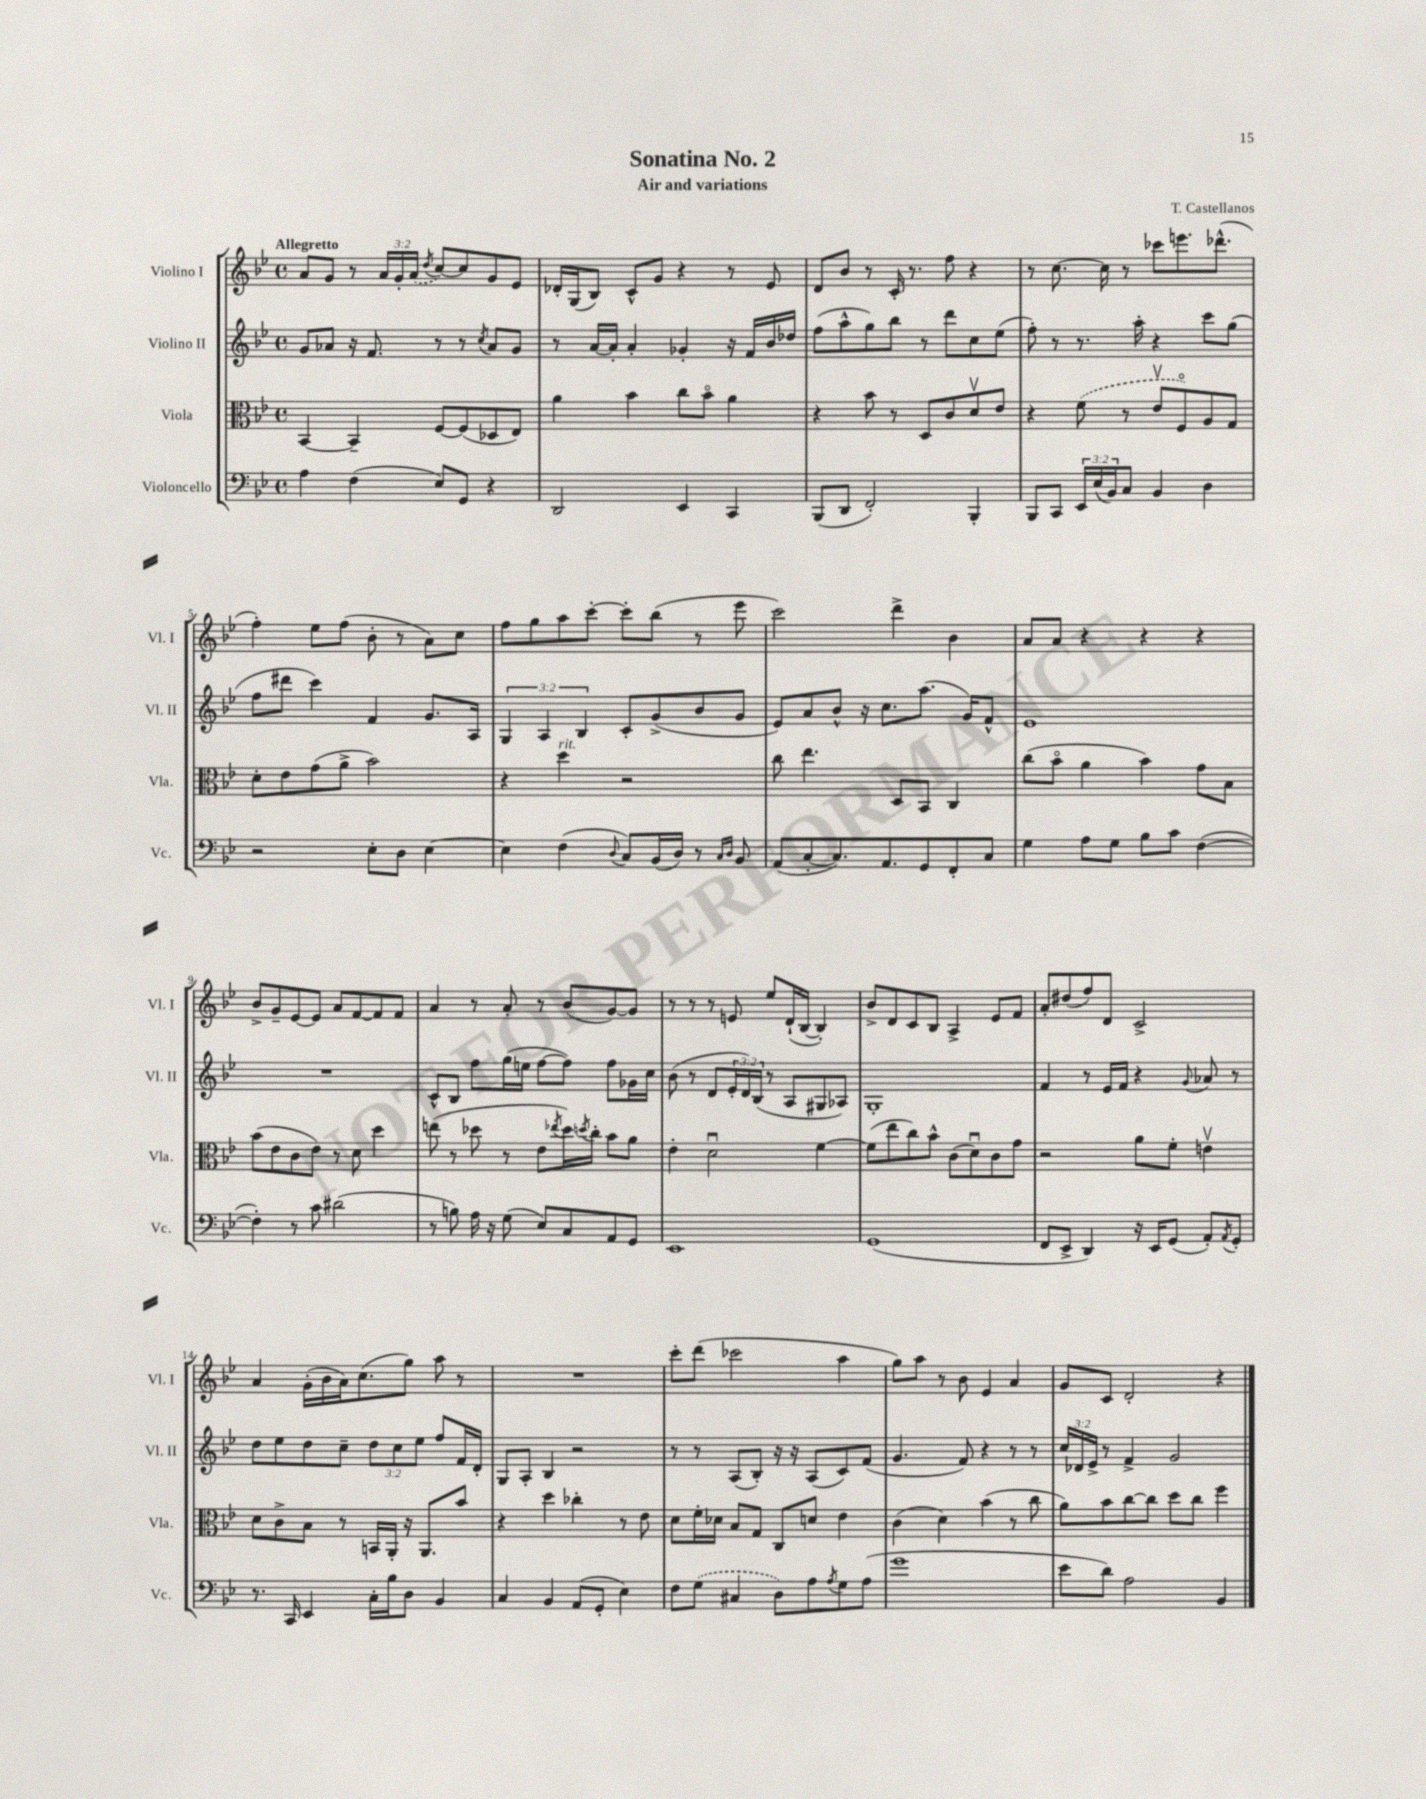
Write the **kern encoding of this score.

**kern	**kern	**kern	**kern
*staff4	*staff3	*staff2	*staff1
*clefF4	*clefC3	*clefG2	*clefG2
*k[b-e-]	*k[b-e-]	*k[b-e-]	*k[b-e-]
*M4/4	*M4/4	*M4/4	*M4/4
*met(c)	*met(c)	*met(c)	*met(c)
4A\	[4BB-/	8g/L	8a/L
.	.	8a-/J	8g/J
(4F\	4BB-~/]	16r	8r
.	.	8.f/	.
.	.	.	24a/LL
.	.	.	24g'/
.	.	.	(24a/JJ
.	.	.	8qdd/
8E-/L)	[8F/L	8r	[8cc/L)
8GG/J	(8F/]	8r	8cc/]
.	.	8qcc/	.
4r	8D-/	8a-/L	8g/
.	8E-/J)	8g/J	8e-/J
=	=	=	=
2DD/	4a\	8r	16d-'/LL
.	.	.	(16G/J
.	.	[16a/LL	8B-/J)
.	.	16a'/]JJ	.
.	4b-\	4a'/	8c^^/L
.	.	.	8g/J
4EE-/	8cc\L	4g-'/	4r
.	8b-o\J	.	.
4CC/	4a\	16r	8r
.	.	16f/LL	.
.	.	16b-/	8e-/
.	.	16dd-/JJ	.
=	=	=	=
(8BBB-/L	4r	(8ff\L	8d/L
8DD/J	.	8aa^^\	8b-/J
2FF'/)	8b-\	8gg\)	8r
.	8r	8bb-\J	16c'/
.	.	.	8.r
.	8D/L	8r	.
.	8c/	8ddd\L	8ff\
4BBB-'/	8dv/	8cc\	4r
.	8e-/J	(8ee-\J	.
=	=	=	=
8BBB-/L	4r	8ff'\)	8r
8CC/J	.	8r	[8.cc\
24EE-/LL	(8f\	8.r	.
(24E-/	.	.	.
.	.	.	16cc\]
24BB-/J)	.	.	.
8C/J	8r	.	8r
.	.	16aa'\	.
4BB-/	8e-v/L	4r	8ccc-\L
.	8Fo/)	.	8.eee\
4D\	8A/	8ccc\L	.
.	.	.	(8.ddd-^^\J
.	8G/J	(8gg\J	.
=	=	=	=
2r	8d'\L	8ff\L	4ff'\)
.	8e-\	8ddd#\J	.
.	(8g\	4ccc\)	8ee-\L
.	8a^\J	.	(8ff\J
8E-'\L	2b-\)	4f/	8b-'\
8D\J	.	.	8r
[4E-\	.	8.g/L	8a\L)
.	.	.	8cc\J
.	.	16A/Jk	.
=	=	=	=
4E-\]	4r	6G/	8ff\L
.	.	.	8gg\
.	.	6A/	.
(4F\	4dd\	.	8aa\
.	.	6B-/	.
.	.	.	[8ccc'\J
8qqD/	.	.	.
8C/L)	2r	8c'/L	8ccc'\]L
(16BB-/L	.	(8g^/	(8bb-\J
16D/JJ)	.	.	.
8r	.	8b-/	8r
16qqC/LL	.	.	.
16qqD/JJ	.	.	.
8BB-/	.	8g/J	8eee-\
=	=	=	=
(8AA/L	8cc\	8e-/L)	2ccc\)
[8C'/	4.ee-\	8a/	.
8.C/])	.	8b-^^/J	.
.	.	16r	.
8.AA/	.	8.cc\L	.
.	8D/L	.	4ddd^\
8GG/	8BB-/J	(8.aa\J	.
8FF'/	4C/	.	4b-\
.	.	16g/LK)	.
8C/J	.	8f^^/J	.
=	=	=	=
4G\	(8cc\L	1e-	8a/L
.	8b-o\J	.	8a/J
8A\L	4a\	.	4r
8G\J	.	.	.
8B-\L	4b-\)	.	4r
8c\J	.	.	.
([4F\	8g\L	.	4r
.	8B-\J	.	.
=	=	=	=
4F'\])	(8b-\L	1r	8b-^/L
.	8e-\	.	8g~/
8r	8c\	.	[8e-/
8c\	8e-\J)	.	8e-/]J
(2d#\	8r	.	8a/L
.	8d\	.	[8f/
.	4dd\	.	8f/]
.	.	.	8f/J
=	=	=	=
8r	(8ee\	8c^^/L	4a/
8B\)	8r	8B-/J	.
16A\	8dd-\	8ff\L	8r
16r	.	.	.
(8G\	8r	(16gg\L	8a'/
.	.	16ee\JJ	.
8E-/L)	8e-\L	[8ff\L	8r
.	8qee-/	.	.
8C/	16dd-\L)	8ff\]J)	(8b-/L
.	8qdd/	.	.
.	16cc'\JJ	.	.
8AA/	8b-\L	8ff\L	[8g/)
8GG/J	8a\J	16g-\L	8g/]J
.	.	16cc\JJ	.
=	=	=	=
1EE-	4e-'\	(8b-\	8r
.	.	8r	8r
.	2du\	8d/L	8r
.	.	24e-'/L	8e/
.	.	24d/)	.
.	.	(24B-/JJ	.
.	.	8r	8ee-/L
.	.	8A/L	(16d`/L
.	.	.	[16B-/JJ
.	[4f\	8G#/	4B-'/])
.	.	8A-/J)	.
=	=	=	=
(1GG	(8f\]L	1G'	8b-^/L
.	8ee-\	.	8d/
.	8cc\)	.	8c/
.	8b-^^\J	.	8B-/J
.	(8c\L	.	4A^/
.	8du\)	.	.
.	8c\	.	8e-/L
.	8g\J	.	8f/J
=	=	=	=
8FF/L	2r	4f/	8a'/L
8EE-^/J	.	.	(8dd#/
4DD/)	.	8r	8ff/)
.	.	16e-/LL	8d/J
.	.	16f/JJ	.
16r	8a\L	4r	2c^/
16EE-/LK	.	.	.
(8GG/J	8f'\J	.	.
.	.	8qqg/	.
8AA'/L)	4ev\	8a-/	.
8qAA/	.	.	.
8GG'/J	.	8r	.
=	=	=	=
8.r	8d\L	8dd\L	4a/
.	8c^\	8ee-\	.
16CC/	.	.	.
4EE-/	8B-\J	8dd\	(16g'\LL
.	.	.	16b-\
.	8r	8cc~\J	16a\J)
.	.	.	(8.cc\
16C'\LL	16BB/LL	12dd\L	.
16B-\J	16AA'/JJ	.	.
.	.	12cc\	.
8D\J	16r	.	8gg\J)
.	.	12ee-\J	.
.	8.AA/L	.	.
4BB-/	.	8ff/L	8aa\
.	8b-/J	16f/L	8r
.	.	16d'/JJ	.
=	=	=	=
4C/	4r	8G/L	1r
.	.	8A'/J	.
4BB-/	4dd\	4B-/	.
(8AA/L	4cc-'\	2r	.
8GG'/J	.	.	.
4E-\)	8r	.	.
.	8e-\	.	.
=	=	=	=
8F\L	8d\L	8r	8ccc'\L
(8G\J	16f'\L	8r	(8ddd\J
.	16d-\JJ	.	.
4C#/	8B-/L	(8A/L	2ccc-\
.	8G/J	8B-'/J)	.
8D\L)	8C/L	16r	.
.	.	16r	.
8A\	8d/J	(8A/L	.
8qA/	.	.	.
8G\	4e-\	8c/)	4aa\
(8A\J	.	(8f/J	.
=	=	=	=
1g	(4c\	4.g/	8gg\L)
.	.	.	8aa\J
.	4d\)	.	8r
.	.	8f/)	8b-\
.	(4b-\	4r	4e-/
.	8r	8r	4a/
.	8cc\	8r	.
=	=	=	=
8e-\L	8a\L)	24cc/LL	8g/L
.	.	24d-/	.
.	.	24e-^/JJ	.
8d\J)	8b-\	8r	8c/J
2A\	[8cc\	4f^/	2d'/
.	8cc\]J	.	.
.	8dd\L	2g/	.
.	8cc\J	.	.
4BB-/	4ff\	.	4r
==	==	==	==
*-	*-	*-	*-
